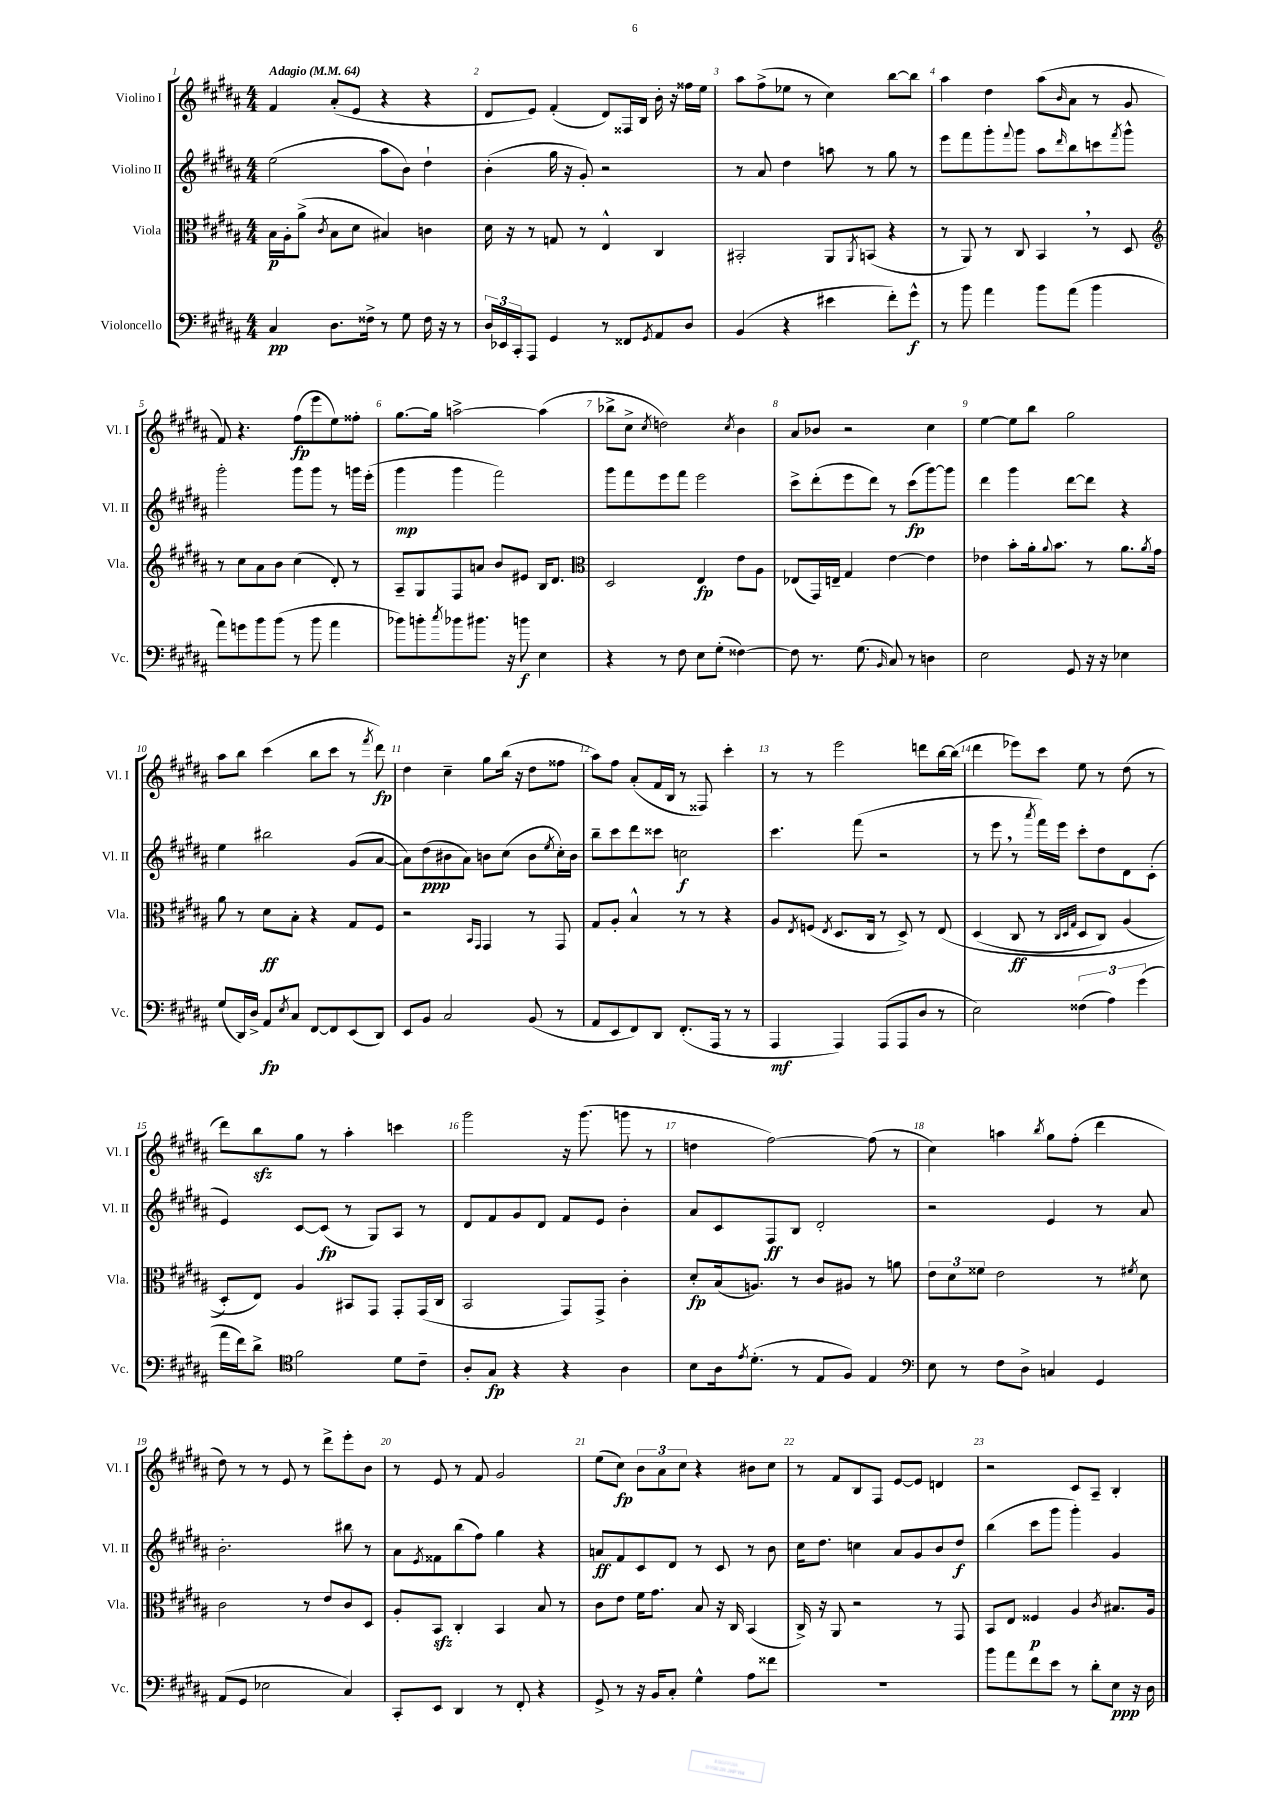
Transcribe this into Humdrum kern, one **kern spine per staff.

**kern	**kern	**kern	**kern
*staff4	*staff3	*staff2	*staff1
*clefF4	*clefC3	*clefG2	*clefG2
*k[f#c#g#d#a#]	*k[f#c#g#d#a#]	*k[f#c#g#d#a#]	*k[f#c#g#d#a#]
*M4/4	*M4/4	*M4/4	*M4/4
*MM64	*MM64	*MM64	*MM64
4C#	16B	(2ee	4f#
.	16A#'	.	.
.	(8a#^	.	.
.	8qc#	.	.
8.D#	8B	.	(8a#'
.	8d#	.	8e
16F##^	.	.	.
8r	4B#)	8aa#	4r
8G#	.	8b)	.
16F##	4c	4dd#`	4r
16r	.	.	.
8r	.	.	.
=	=	=	=
24D#	16d#	(4b'	8d#
24EE-	.	.	.
.	16r	.	.
24CC#'	.	.	.
8AAA#	8r	.	8e)
4GG#	8G	16gg#	(4f#'
.	.	16r	.
.	8r	8g#')	.
8r	4E^^	2r	8d#)
8FF##	.	.	16F##
.	.	.	16B
8qGG#	.	.	.
8AA#	4C#	.	16b'
.	.	.	16r
8D#	.	.	16ff##
.	.	.	16ee
=	=	=	=
(4BB	2BB#'	8r	8aa#
.	.	8a#	(8ff#^
4r	.	4dd#	8ee-
.	.	.	8r
4e#	8AA#	8aa	4cc#)
.	8qAA#	.	.
.	(8BB	8r	.
8f#')	4r	8gg#	[8bb
8g#^^	.	8r	8bb]
=	=	=	=
8r	8r	8eee	4aa#
8b	8AA#)	8fff#	.
4a#	8r	8ggg#'	4dd#
.	.	8qqfff#	.
.	8C#	8ggg#	.
8b	4BB	8aa#	(8aa#
.	.	16qqddd#	16qqb
(8a#	.	8bb	8a#
4b	8r	8ccc	8r
.	.	8qfff#	.
.	8D#	8ggg#^^	8g#
=	=	=	=
*	*clefG2	*	*
8a#)	8r	2ggg#'	8f#)
8g	8cc#	.	4.r
8b	8a#	.	.
(8b	8b	.	.
8r	(4cc#	8ggg#	(8ff#
8b	.	8ggg#	8eee
4a#	8d#')	8r	8ee)
.	8r	16ggg	8ff##'
.	.	(16eee'	.
=	=	=	=
8b-)	8A#~	4ggg#	[8.gg#
8b'	8G#	.	.
.	.	.	16gg#]
8qcc#	.	.	.
8b-	8F#	4ggg#	[2aa^
8.b#	8a	.	.
.	8b	2fff#)	.
16r	.	.	.
8b	8e#	.	.
4E	16B	.	(4aa]
.	8.d#	.	.
=	=	=	=
*	*clefC3	*	*
4r	2D#	8ggg#	8bb-^
.	.	8fff#	8cc#^
.	.	.	8qcc#
8r	.	8eee	2dd)
8F#	.	8fff#	.
8E	4E	2eee	.
(8G#'	.	.	.
.	.	.	8qcc#
[4F##)	8e	.	4b
.	8A#	.	.
=	=	=	=
8F##]	(8E-	8ccc#^	8a#
8.r	16GG#)	(8ddd#'	8b-
.	16E~	.	.
.	4G#	8eee	2r
(8.G#	.	.	.
.	.	8ddd#)	.
16qqBB	.	.	.
8C#)	[4e	8r	.
8r	.	(8ccc#	.
4D	4e]	[8ggg#)	4cc#
.	.	8ggg#]	.
=	=	=	=
2E	4e-	4ddd#	[4ee
.	8b'	4ggg#	8ee]
.	16a#'	.	8bb
.	8qqa#	.	.
.	8.b	.	.
8GG#	.	[8ddd#	2gg#
16r	8r	8ddd#]	.
16r	.	.	.
4E-	8.a#	4r	.
.	8qa#	.	.
.	16g#	.	.
=	=	=	=
(8G#	8a#	4ee	8aa#
16DD#)	8r	.	8bb
16D#^	.	.	.
8AA#	8d#	2bb#	(4ccc#
8qE	.	.	.
8C#	8B'	.	.
[8FF#	4r	.	8bb
8FF#]	.	.	8ccc#
(8EE	8G#	(8g#	8r
.	.	.	8qfff#
8DD#)	8F#	[8a#	8ddd#)
=	=	=	=
8EE	2r	8a#])	4dd#
8BB	.	(8dd#	.
2C#	.	8b#	4cc#~
.	.	8a#)	.
.	16qqBB	.	.
.	16qqGG#	.	.
.	4GG#	8b	8gg#
.	.	(8cc#	(16bb
.	.	.	16r
(8BB	8r	8b	8dd#
.	.	8qee	.
8r	8GG#	16cc#')	8ff##
.	.	16b	.
=	=	=	=
8AA#	8G#	8bb~	8aa#)
8EE	8A#'	8ccc#	8ff#
8FF#)	4B^^	8ddd#	(8a#'
8DD#	.	8ccc##	16f#
.	.	.	16B
(8.FF#'	8r	2cc	8r
.	8r	.	8F##)
16AAA#	.	.	.
8r	4r	.	4ccc#'
8r	.	.	.
=	=	=	=
4AAA#	8A#	4.ccc#	8r
.	8qE	.	.
.	(8F	.	8r
.	8qE	.	.
4AAA#)	8.D#	.	2eee
.	.	(8fff#	.
.	16C#	.	.
(8AAA#	8r	2r	.
8AAA#	8D#^)	.	.
8D#	8r	.	8ddd
8r	&(8E	.	[16bb
.	.	.	(16bb]
=	=	=	=
2E)	(4D#	8r	4ddd#
.	.	8eee	.
.	8C#	8r	8eee-)
.	.	8qaaa#	.
.	8r	16fff#)	8ccc#
.	.	16eee	.
.	32qqC#	.	.
.	32qqD#	.	.
.	32qqG#	.	.
(6F##	8D#	8ccc#'	8ee
.	8C#)	8dd#	8r
6A#)	.	.	.
.	(4A#	8d#	(8dd#
(6g#	.	.	.
.	.	(8c#'	8r
=	=	=	=
16a#	8D#')	4e)	8ddd#)
16f#)	.	.	.
8d#^	8E&)	.	8bb
*clefC4	*	*	*
2f#	4A#	[8c#	8gg#
.	.	(8c#]	8r
.	8BB#	8r	4aa#'
.	8GG#	8G#)	.
8d#	8GG#'	8A#	4ccc
8c#~	(16GG#	8r	.
.	16C#	.	.
=	=	=	=
8A#'	2BB	8d#	2ggg#
8G#	.	8f#	.
4r	.	8g#	.
.	.	8d#	.
4r	8GG#)	8f#	16r
.	.	.	(8.ggg#
.	8GG#^	8e	.
4A#	4c#'	4b'	8ggg
.	.	.	8r
=	=	=	=
8B	8d#'	8a#	4dd
16A#	(16B	8c#	.
8qe	.	.	.
(8.d#'	8.A)	.	.
.	.	8F#	[2ff#)
8r	8r	8B	.
8E	8c#	2d#'	.
8F#)	8A#	.	.
4E	8r	.	(8ff#]
.	8a	.	8r
=	=	=	=
*clefF4	*	*	*
8E	12e	2r	4cc#)
.	12d#	.	.
8r	.	.	.
.	12f##	.	.
8F#	2e	.	4aa
8D#^	.	.	.
.	.	.	8qbb
4C	.	4e	8gg#
.	.	.	(8ff#'
4GG#	8r	8r	4ddd#
.	8qf#	.	.
.	8d#	8a#	.
=	=	=	=
(8AA#	2c#	2.b'	8dd#)
8GG#	.	.	8r
2E-	.	.	8r
.	.	.	8e
.	8r	.	8r
.	8e	.	8ddd#^
4C#)	8c#	8bb#	8eee'
.	8D#	8r	8b
=	=	=	=
8CC#'	8A#'	8a#	8r
.	.	8qe	.
8EE	8BB	8f##	8e
4DD#	4C#'	(8bb	8r
.	.	8ff#)	8f#
8r	4BB	4gg#	2g#
8FF#'	.	.	.
4r	8B	4r	.
.	8r	.	.
=	=	=	=
8GG#^	8c#	8a	(8ee
8r	8e	8f#	8cc#)
16r	16f#	8c#	12b
16BB	8.g#	.	.
.	.	.	12a#
8C#'	.	8d#	.
.	.	.	12cc#
4G#^^	8B	8r	4r
.	16r	8c#	.
.	16C#	.	.
8A#	(4BB	8r	8b#
8f##	.	8b	8cc#
=	=	=	=
1r	16C#^)	16cc#	8r
.	16r	8.dd#	.
.	8AA#	.	8f#
.	2r	4cc	8B
.	.	.	8F#
.	.	8a#	[8e
.	.	8g#	8e]
.	8r	8b	4d
.	8GG#	8dd#	.
=	=	=	=
8b	8BB	(4bb	2r
8a#	8E	.	.
8f#	4F##	8ccc#	.
8e	.	8ggg#	.
8r	4A#	4ggg#')	8c#
8d#'	.	.	8A#~
.	8qc#	.	.
8E	8.B#	4g#	4B'
16r	.	.	.
16D#	16A#	.	.
==	==	==	==
*-	*-	*-	*-
